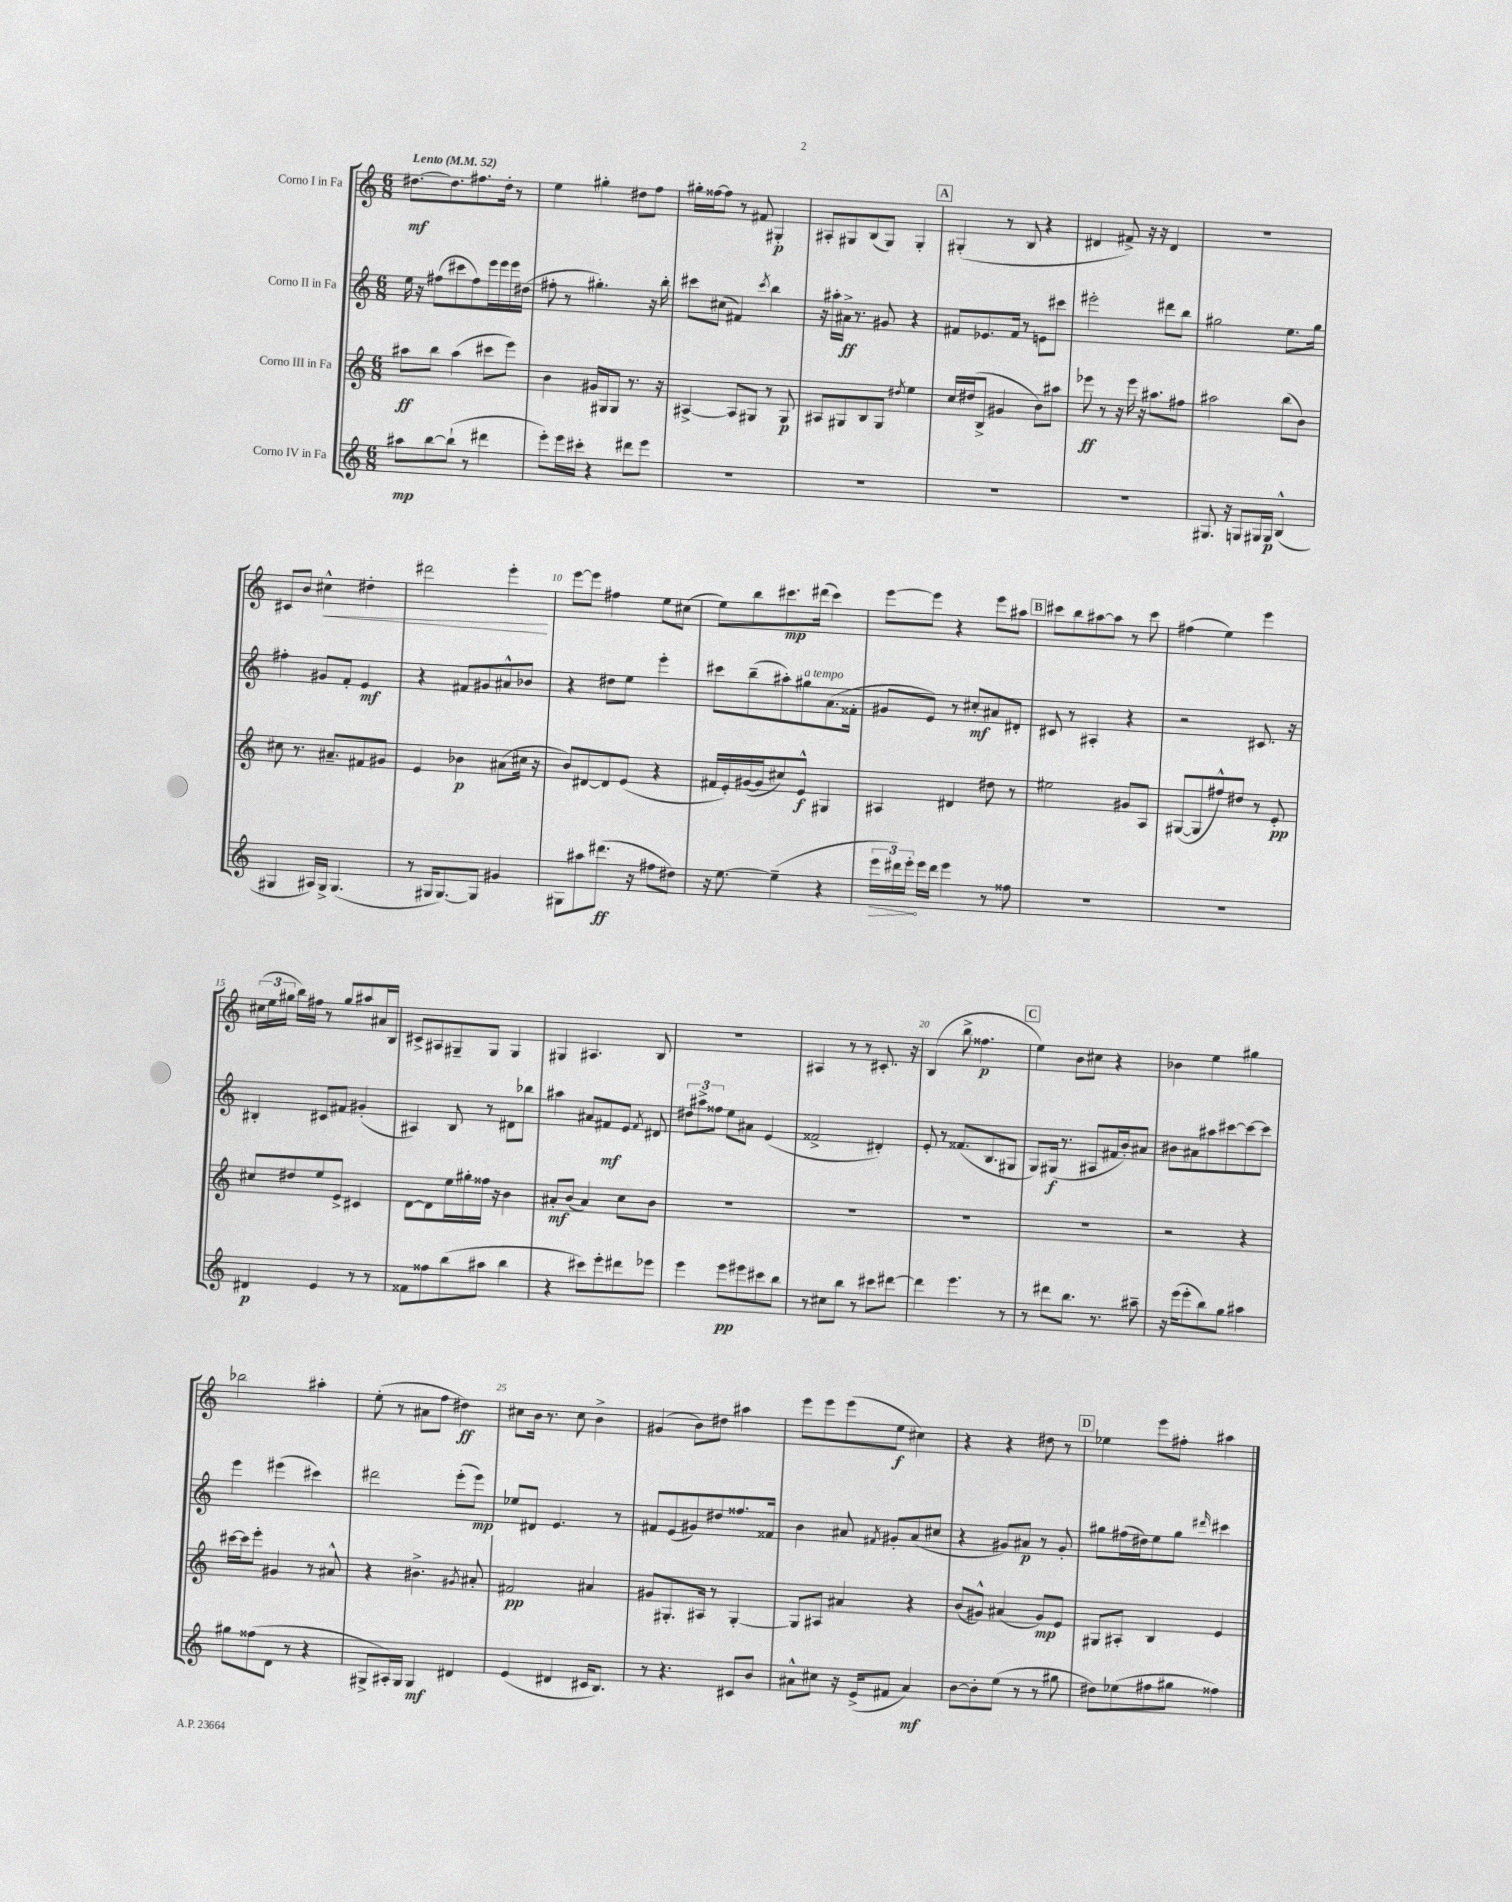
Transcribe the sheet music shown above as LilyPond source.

<<
\new StaffGroup <<
\new Staff = "s0" \with { instrumentName = "Corno I in Fa" } {
    \clef treble \key c \major \numericTimeSignature \time 6/8 \tempo "Lento" 4 = 52
    \autoBeamOff dis''8.[~\mf dis''8. fis''8. dis''16]-. r8 |
    e''4 gis''4-. dis''8[ f''8] |
    gis''16[-. fisis''16~ fisis''8] r8 fis'8 gis4-.\p |
    ais8[-. gis8 b8( gis8]) gis4-. |
    \mark \markup { \box "A" } gis4-.( r8 b8 r4 |
    dis'4 fis'8->) r16 r16 dis'4 |
    R2. |
    cis'8[ b'8] cis''4-^\< dis''4-. |
    dis'''2 e'''4-.\! |
    e'''8[~ e'''8] fis''4 e''8[ cis''8]( |
    e''8[) b''8 cis'''8.\mp dis'''16]( cis'''4) |
    e'''8[~ e'''8] r4 e'''8[ ais''8] |
    \mark \markup { \box "B" } cis'''8[ b''8 ais''8~ ais''8] r8 cis'''8 |
    fis''4( e''4) e'''4 |
    \tuplet 3/2 { cis''16[( e''16 gis''16] } b''16[) fis''16] r8 gis''8[ ais''8 ais'16 b16] |
    cis'8[-> ais8 gis8-- gis8] gis4 |
    gis4 ais4. b8 |
    R2. |
    ais4 r8 r8 cis'8.-. r16 |
    b4( b''8-> fisis''4.\p |
    \mark \markup { \box "C" } e''4) b'8[ cis''8] r4 |
    bes'4 e''4 gis''4 |
    bes''2 ais''4-. |
    e''8-.( r8 ais'8[ f''8] dis''4\ff) |
    cis''8[ b'16] r8. cis''8 b'4-> |
    gis'4( b'8[) dis''8] ais''4 |
    e'''8[ e'''8 e'''8( e''8]\f cis''4) |
    r4 r4 dis''8 r8 |
    \mark \markup { \box "D" } ees''4 e'''8[ fis''8]-. ais''4 \bar "|." |
}
\new Staff = "s1" \with { instrumentName = "Corno II in Fa" } {
    \clef treble \key c \major \numericTimeSignature \time 6/8
    \autoBeamOff e''16 r16 fis''8[( cis'''8 fis''8) e'''16 e'''16 e'''16 dis''16]( |
    fis''8-. r8 gis''4.-.) r16 b''16-. |
    cis'''8[ cis''8]( fis'4) \acciaccatura { cis'''8 } b''4 |
    r16 ais''16[-. ais'16]->\ff r8. gis'8 r4 |
    \mark \markup { \box "A" } fis'8[ ees'8. fis'16] r8 e'8[ cis'''8] |
    eis'''2-. dis'''8[ b''8] |
    gis''2 e''8.[ gis''16] |
    fis''4-. gis'8[ f'8]-. e'4\mf |
    r4 fis'8[ gis'8 ais'8-^ bes'8] |
    r4 dis''8[ e''8] e'''4-. |
    cis'''8[ b''8--( ais''8-.) gis''8^\markup { \italic "a tempo" } a'8.( fisis'16]-. |
    gis'8[ e'8]) r8 cis''8[-.\mf ais'8 dis'8]-. |
    \mark \markup { \box "B" } cis'8 r8 ais4-. r4 |
    r2 cis'8. r16 |
    bis4-. cis'8[ fis'8] gis'4-.( |
    ais4) b8 r8 dis'8[ bes''8] |
    ais''4 ais'8[ fis'8\mf e'8] \acciaccatura { fis'8 } dis'8 |
    \tuplet 3/2 { dis''8[ ais''8-> fisis''8] } e''8[ ais'8] e'4( |
    fisis'2-> dis'4-.) |
    e'8-. r8 fisis'8.[( b8. gis8] |
    \mark \markup { \box "C" } g8[) gis16]\f( r8. ais8[ fis'16 b'16-.) ais'8] |
    bis'8[ ais'8 ais''8 cis'''8~ cis'''8~ cis'''8] |
    e'''4 eis'''4( cis'''4) |
    dis'''2 e'''8[-.( e'''8]\mp) |
    ees''8[ dis'8] e'4. r8 |
    fis'8[ e'8( gis'8) dis''8 fisis''8. fisis'16] |
    b'4 ais'8 \acciaccatura { fis'8 } gis'8[-. ais'8( cis''8] |
    r4 gis'8[) ais'8]\p r8 gis'8-. |
    \mark \markup { \box "D" } gis''8[ fis''16( dis''16) e''8 gis''8] \grace { dis'''16 } cis'''4 \bar "|." |
}
\new Staff = "s2" \with { instrumentName = "Corno III in Fa" } {
    \clef treble \key c \major \numericTimeSignature \time 6/8
    \autoBeamOff ais''8[\ff b''8] ais''4( cis'''8[ e'''8]) |
    b'4 gis'16[ gis16 gis8] r8. r16 |
    ais4~-> ais8[ gis8] r8 gis8\p |
    ais8[ gis8 b8 gis8] \acciaccatura { dis''8 } e''4 |
    \mark \markup { \box "A" } c''16[ dis''16( b8]-> gis'4 b'8[) ais''8] |
    ees'''8\ff r8 r16 ees'''16 r16 ais''8.[ fis''8] |
    ais''2 b''8[( b'8]) |
    cis''8 r8. ais'8.[-- fis'8 gis'8] |
    e'4 bes'4\p ais'8[( cis''16] r16 |
    b'8[) dis'8~ dis'8 e'8]( r4 |
    fis'16[ e'16-.) gis'16~( gis'16 cis''8) e'8]-^\f gis4 |
    ais4 dis'4 dis''8 r8 |
    \mark \markup { \box "B" } eis''2 gis'8[ a8] |
    gis8[~( gis8 fis''8-^) dis''8] r8 e'8-.\pp |
    cis''8[ dis''8 e''8 e'8]-> cis'4 |
    d'8[~ d'8 e''16 gis''16-. fisis''16] r16 b'4 |
    ais'8[-.\mf b'8]( ais'4) c''8[ b'8] |
    R2. |
    R2. |
    R2. |
    \mark \markup { \box "C" } R2. |
    r2 r4 |
    cis'''16[~ cis'''16 e'''8]-. gis'4 r8 ais'8-^ |
    r4 bis'4.-> \acciaccatura { gis'8 } ais'8-. |
    fis'2\pp ais'4 |
    gis'8[ gis8.-. ais16] r8 gis4~-. |
    gis8[ ais8] ais'4 r4 |
    b'8[( gis'8]-^) ais'4( gis'8[\mp) e'8] |
    \mark \markup { \box "D" } gis8[ ais8]-. b4 e'4 \bar "|." |
}
\new Staff = "s3" \with { instrumentName = "Corno IV in Fa" } {
    \clef treble \key c \major \numericTimeSignature \time 6/8
    \autoBeamOff ais''8[\mp b''8~ b''8]-!( r8 dis'''4 |
    e'''8[-.) e'''16 cis'''16]-. r4 dis'''8[ e'''8] |
    R2. |
    R2. |
    \mark \markup { \box "A" } R2. |
    R2. |
    gis8. r16 g8[ gis16 gis16]\p b4-^( |
    gis4 ais16[) gis16]-> gis4.( |
    r8 gis16[ gis8.~) gis8] gis'4 |
    gis8[ ais''8 dis'''8.]\ff( r16 fis''8[ dis''8]) |
    r16 e''8.~ e''4--( r4 |
    \tuplet 3/2 { \once \override Hairpin.circled-tip = ##t e'''16[\> dis'''16) e'''16]-.\! } e'''16[ dis'''16] e'''4 r8 fisis''8 |
    \mark \markup { \box "B" } R2. |
    R2. |
    dis'4\p e'4 r8 r8 |
    fisis'8[ fisis''8 b''8( ais''8] b''4 |
    r4 cis'''8[) e'''8-. dis'''8 ees'''8] |
    e'''4 e'''8[\pp eis'''8 cis'''8 b''8] |
    r8 cis''8[ b''8] r8 cis'''8[ dis'''8]~ |
    dis'''4 e'''4. r8 |
    \mark \markup { \box "C" } r8 dis'''8[ b''8.] r8. ais''8-- |
    r16 e'''16[( e'''8-. b''8) g''8] ais''4 |
    gis''8[ fisis''8( d'8] r8 r4 |
    gis8[-> ais16-.) gis16] gis4\mf dis'4 |
    e'4( dis'4 cis'16[ b8.]) |
    r8 r4. cis'8[ b'8] |
    ais'8[-^ cis''8] r16 e'16[->( fis'8] ais'4\mf) |
    b'8[~ b'8-. e''8]( r8 r8 gis''8 |
    \mark \markup { \box "D" } dis''8[) ees''8( fis''8 gis''8] fisis''4) \bar "|." |
}
>>
>>
\layout { \context { \Score \override BarNumber.break-visibility = ##(#f #t #t) barNumberVisibility = #(every-nth-bar-number-visible 5) } }
